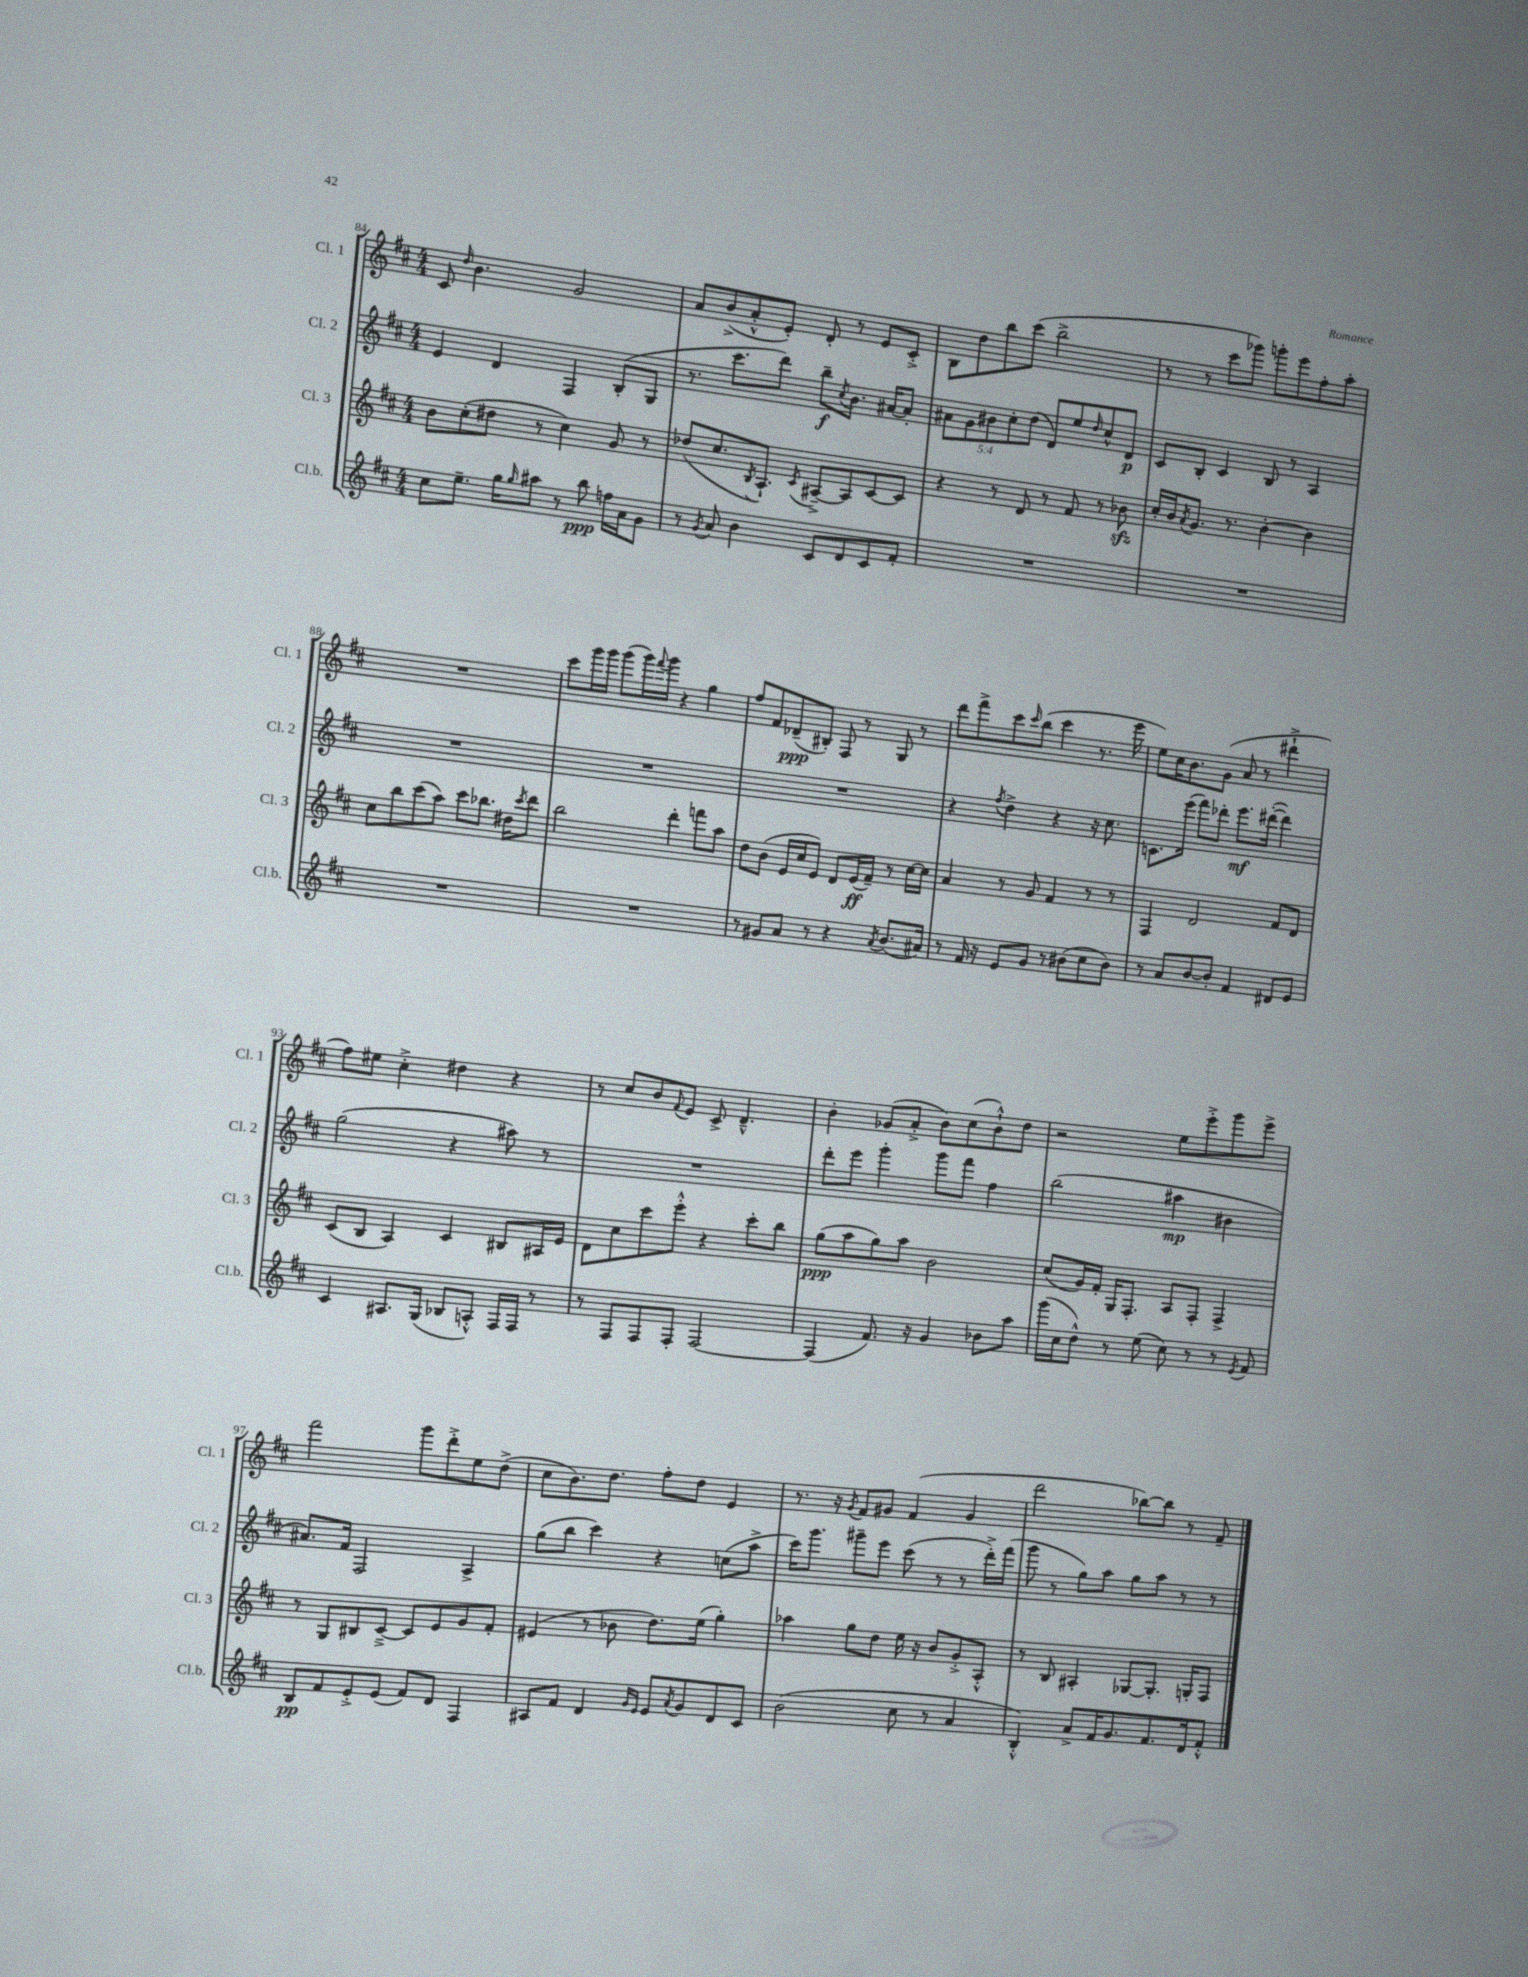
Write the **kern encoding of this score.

**kern	**dynam	**kern	**dynam	**kern	**dynam	**kern	**dynam
*part4	*part4	*part3	*part3	*part2	*part2	*part1	*part1
*staff4	*staff4	*staff3	*staff3	*staff2	*staff2	*staff1	*staff1
*I"Cl.b.	*	*I"Cl. 3	*	*I"Cl. 2	*	*I"Cl. 1	*
*I'Cl.b.	*	*I'Cl. 3	*	*I'Cl. 2	*	*I'Cl. 1	*
*clefG2	*	*clefG2	*	*clefG2	*	*clefG2	*
*k[f#c#]	*	*k[f#c#]	*	*k[f#c#]	*	*k[f#c#]	*
*M4/4	*	*M4/4	*	*M4/4	*	*M4/4	*
=84	=84	=84	=84	=84	=84	=84	=84
8cc#\L	.	8b\L	.	4e/	.	8c#/	.
.	.	.	.	.	.	16qqdd/	.
8.ee~\J	.	(8cc#'\	.	.	.	4.b\	.
.	.	8dd#X\J	.	4d/	.	.	.
16gg\KL	.	.	.	.	.	.	.
16qqgg/	.	.	.	.	.	.	.
8aa#X\J	.	8r	.	.	.	.	.
8r	.	4cc#\)	.	4F#/	.	2g/	.
8bb\	ppp	.	.	.	.	.	.
16ffn\LL	.	8g/	.	(8B'/L	.	.	.
16a\J	.	.	.	.	.	.	.
8g\J	.	8r	.	8G/J	.	.	.
=85	=85	=85	=85	=85	=85	=85	=85
8r	.	(8dd-X/L	.	8.r	.	8a/L	.
8qg/	.	.	.	.	.	.	.
8a/	.	8.cc#/	.	.	.	(8b^/	.
.	.	.	.	8.ccc#\L	.	.	.
4b\	.	.	.	.	.	8a'^^/	.
.	.	8qB/	.	.	.	.	.
.	.	8.A`/J)	.	.	.	.	.
.	.	.	.	8ddd\J)	.	8e'/J)	.
.	.	8qc#/	.	.	.	.	.
8c#/L	.	[8A#X~^/L	.	8bb~\L	f	8d'/	.
.	.	.	.	8qcc#/	.	.	.
8d/	.	8A#/]	.	8.b\J	.	8r	.
8c#/	.	[8c#/	.	.	.	8e/L	.
.	.	.	.	[16a#X/KL	.	.	.
8f#'/J	.	8c#/J]	.	8a#'/J]	.	8c#'^/J	.
=86	=86	=86	=86	=86	=86	=86	=86
1r	.	4r	.	10a#X\L	.	8B\L	.
.	.	.	.	10g\	.	.	.
.	.	.	.	.	.	8dd\	.
.	.	.	.	10b#X\	.	.	.
.	.	8r	.	.	.	8bb\	.
.	.	.	.	10cc#'\	.	.	.
.	.	8d/	.	.	.	(8ccc#\J	.
.	.	.	.	(10dd\J	.	.	.
.	.	8r	.	8d/L)	.	2bb^\	.
.	.	8f#/	.	8ee/	.	.	.
.	.	.	.	16qqdd/	.	.	.
.	.	8r	.	8cc#^^/	.	.	.
.	.	8b-Xzz\	.	8d/J	p	.	.
=87	=87	=87	=87	=87	=87	=87	=87
1r	.	16cc#'/LL	.	8c#/L	.	8r	.
.	.	16b/J	.	.	.	.	.
.	.	8qa/	.	.	.	.	.
.	.	8.g/J	.	8B'/J	.	8r	.
.	.	.	.	4c#/	.	8ccc#\L	.
.	.	8.r	.	.	.	.	.
.	.	.	.	.	.	8ggg-X\J)	.
.	.	[4b'\	.	8B/	.	8gggn'\L	.
.	.	.	.	8r	.	8eee\	.
.	.	4b\]	.	4A/	.	8ff#'\	.
.	.	.	.	.	.	8aa'\J	.
!!LO:LB:g=z
=88	=88	=88	=88	=88	=88	=88	=88
1r	.	8cc#\L	.	1r	.	1r	.
.	.	8bb\	.	.	.	.	.
.	.	(8ccc#\	.	.	.	.	.
.	.	8aa\J)	.	.	.	.	.
.	.	8ccc#\L	.	.	.	.	.
.	.	8.bb-X\J	.	.	.	.	.
.	.	16dd#X\KL	.	.	.	.	.
.	.	8qccc#/	.	.	.	.	.
.	.	8ddd\J	.	.	.	.	.
=89	=89	=89	=89	=89	=89	=89	=89
1r	.	2bb\	.	1r	.	8ccc#\L	.
.	.	.	.	.	.	16ggg\L	.
.	.	.	.	.	.	16ggg\JJ	.
.	.	.	.	.	.	(8ggg\L	.
.	.	.	.	.	.	16ggg\L)	.
.	.	.	.	.	.	8qqfff#/	.
.	.	.	.	.	.	16ggg\JJ	.
.	.	4ddd'\	.	.	.	4r	.
.	.	8fffn\L	.	.	.	4gg\	.
.	.	8aa\J	.	.	.	.	.
=90	=90	=90	=90	=90	=90	=90	=90
8r	.	8dd\L	.	1r	.	8ff#/L	.
8g#X/L	.	(8b\J	.	.	.	8f#/	.
8a/J	.	16e/LL	.	.	.	(8d-X~/	ppp
.	.	16cc#/J	.	.	.	.	.
8r	.	8e/J)	.	.	.	8B#X'/J)	.
4r	.	8d/L	.	.	.	8F#/	.
.	.	(16e/L	ff	.	.	8r	.
.	.	16f#~/JJ)	.	.	.	.	.
8qa/	.	.	.	.	.	.	.
(8.b/L	.	8r	.	.	.	8G/	.
.	.	[16cc#\LL	.	.	.	8r	.
16a#X/Jk)	.	16cc#\JJ]	.	.	.	.	.
=91	=91	=91	=91	=91	=91	=91	=91
8r	.	4a/	.	4r	.	8ddd\L	.
16f#/	.	.	.	.	.	8fff#^\	.
16r	.	.	.	.	.	.	.
.	.	.	.	8qff#/	.	.	.
8e/L	.	8r	.	4dd^\	.	8ccc#\	.
.	.	.	.	.	.	16qqccc#/	.
8g/J	.	8g/	.	.	.	(8bb\J	.
8r	.	4f#/	.	4r	.	4ccc#\	.
(8b#X\L	.	.	.	.	.	.	.
8cc#\	.	8r	.	16r	.	8.r	.
.	.	.	.	8.cc#\	.	.	.
8b#\J)	.	8r	.	.	.	.	.
.	.	.	.	.	.	16eee\	.
=92	=92	=92	=92	=92	=92	=92	=92
8r	.	4F#/	.	8.cn\L	.	8ee\L)	.
8a/L	.	.	.	.	.	16cc#\K	.
.	.	.	.	(16eee\Jk	.	8.b\	.
[8b/	.	2d/	.	8fff#\L)	.	.	.
8b'/J]	.	.	.	8ddd-X'\J	.	(8g\J	.
4f#/	.	.	.	8.eee\L	mf	8a/	.
.	.	.	.	.	.	8r	.
.	.	.	.	([16ddd#X'\Jk	.	.	.
8d#X/L	.	8f#/L	.	4ddd#\])	.	4ddd#X`^\	.
8e/J	.	8d/J	.	.	.	.	.
!!LO:LB:g=z
=93	=93	=93	=93	=93	=93	=93	=93
4c#/	.	(8c#/L	.	(2gg\	.	8ff#\L)	.
.	.	8B/J	.	.	.	8ee#X\J	.
8.A#X/L	.	4A/)	.	.	.	4cc#'^\	.
(16G/Jk	.	.	.	.	.	.	.
8B-X/L	.	4c#/	.	4r	.	4dd#X\	.
8An'^^/J)	.	.	.	.	.	.	.
16F#/LL	.	8B#X/L	.	8aa#X\)	.	4r	.
16F#/JJ	.	.	.	.	.	.	.
8r	.	16A#X/L	.	8r	.	.	.
.	.	16e/JJ	.	.	.	.	.
=94	=94	=94	=94	=94	=94	=94	=94
8r	.	8d\L	.	1r	.	8r	.
8F#/L	.	8cc#\	.	.	.	8cc#/L	.
8F#/	.	8ccc#\	.	.	.	8b/	.
.	.	.	.	.	.	8qqf#/	.
8F#'/J	.	8eee'^^\J	.	.	.	8e/J	.
[2F#/	.	4r	.	.	.	8c#^/	.
.	.	.	.	.	.	4.d~^^/	.
.	.	8ccc#'\L	.	.	.	.	.
.	.	8bb\J	.	.	.	.	.
=95	=95	=95	=95	=95	=95	=95	=95
(4F#/]	.	(8gg\L	ppp	8ddd'\L	.	4b'\	.
.	.	8aa\	.	8eee\J	.	.	.
8.f#/)	.	8gg\)	.	4ggg'\	.	(8g-X/L	.
.	.	8aa\J	.	.	.	8a'^/J	.
16r	.	.	.	.	.	.	.
4g/	.	2b\	.	8ggg\L	.	8b\L)	.
.	.	.	.	8fff#\J	.	(8cc#\	.
8b-X\L	.	.	.	4ff#\	.	8b`^^\)	.
8aa\J	.	.	.	.	.	8dd\J	.
=96	=96	=96	=96	=96	=96	=96	=96
(16ggg\LL	.	(8cc#/L	.	(2bb\	.	2r	.
16cc#\J	.	.	.	.	.	.	.
8dd^^\J)	.	16g/L)	.	.	.	.	.
.	.	16f#'/JJ	.	.	.	.	.
8r	.	16G/KL	.	.	.	.	.
.	.	8.F#'/J	.	.	.	.	.
(8ee\	.	.	.	.	.	.	.
8cc#\)	.	8A/L	.	4aa#X\	mp	8ee\L	.
8r	.	8F#'/J	.	.	.	8eee'^\	.
8r	.	4F#^/	.	4b#X\	.	8ggg\	.
8qe/	.	.	.	.	.	.	.
8f#/	.	.	.	.	.	8eee^\J	.
!!LO:LB:g=z
=97	=97	=97	=97	=97	=97	=97	=97
8B/L	pp	8r	.	8.a#X/L)	.	2fff#\	.
8f#/	.	8G/L	.	.	.	.	.
.	.	.	.	16f#/Jk	.	.	.
8e'^/	.	8B#X/	.	2F#/	.	.	.
(8e/J	.	[8c#~^/J	.	.	.	.	.
8f#/L)	.	8c#/L]	.	.	.	8ggg\L	.
8d/J	.	8e/	.	.	.	8ddd'^\	.
4F#/	.	8g/	.	4A^/	.	8ee\	.
.	.	8f#'/J	.	.	.	(8dd^\J	.
=98	=98	=98	=98	=98	=98	=98	=98
8A#X/L	.	(4e#X/	.	(8gg\L	.	8cc#\L	.
8f#/J	.	.	.	8bb\J	.	8.b\)	.
4d/	.	8r	.	4ccc#\)	.	.	.
.	.	.	.	.	.	8.dd\J	.
.	.	8b-X\	.	.	.	.	.
16qqg/LL	.	.	.	.	.	.	.
16qqe/JJ	.	.	.	.	.	.	.
8e/L	.	8.dd\L)	.	4r	.	8ff#'\L	.
8qa/	.	.	.	.	.	.	.
8g/	.	.	.	.	.	8dd\J	.
.	.	(16ee\Jk	.	.	.	.	.
8d/	.	4gg'\)	.	(8ccn\L	.	4e/	.
8c#/J	.	.	.	8aa^\J	.	.	.
=99	=99	=99	=99	=99	=99	=99	=99
(2b\	.	4aa-X\	.	16ccc#\KL)	.	8.r	.
.	.	.	.	8.ggg\J	.	.	.
.	.	.	.	.	.	16r	.
.	.	.	.	.	.	8qg/	.
.	.	8gg\L	.	8ggg#X~\L	.	8f#/L	.
.	.	8dd\J	.	8eee\J	.	8g#X/J	.
8cc#\	.	16ee\	.	(8ccc#\	.	(4f#/	.
.	.	16r	.	.	.	.	.
8r	.	8b/L	.	8r	.	.	.
4a/	.	8g'^/	.	8r	.	4g#/	.
.	.	8A'^^/J	.	16ddd'^\LL)	.	.	.
.	.	.	.	(16fff#\JJ	.	.	.
=100	=100	=100	=100	=100	=100	=100	=100
4B'^^/)	.	8r	.	8ggg\	.	2ddd\	.
.	.	8B/	.	8r	.	.	.
8a^/L	.	4A#X'/	.	8gg\L)	.	.	.
16f#/K	.	.	.	8aa\J	.	.	.
8.g/	.	.	.	.	.	.	.
.	.	[8G-X/L	.	8gg\L	.	[8bb-X\L)	.
8.f#/	.	8.G-'/J]	.	8aa\J	.	8bb-\J]	.
.	.	.	.	8r	.	8r	.
16d/k	.	16Gn'/KL	.	.	.	.	.
8f#'^^/J	.	8F#/J	.	8r	.	8f#~/	.
==	==	==	==	==	==	==	==
*-	*-	*-	*-	*-	*-	*-	*-
